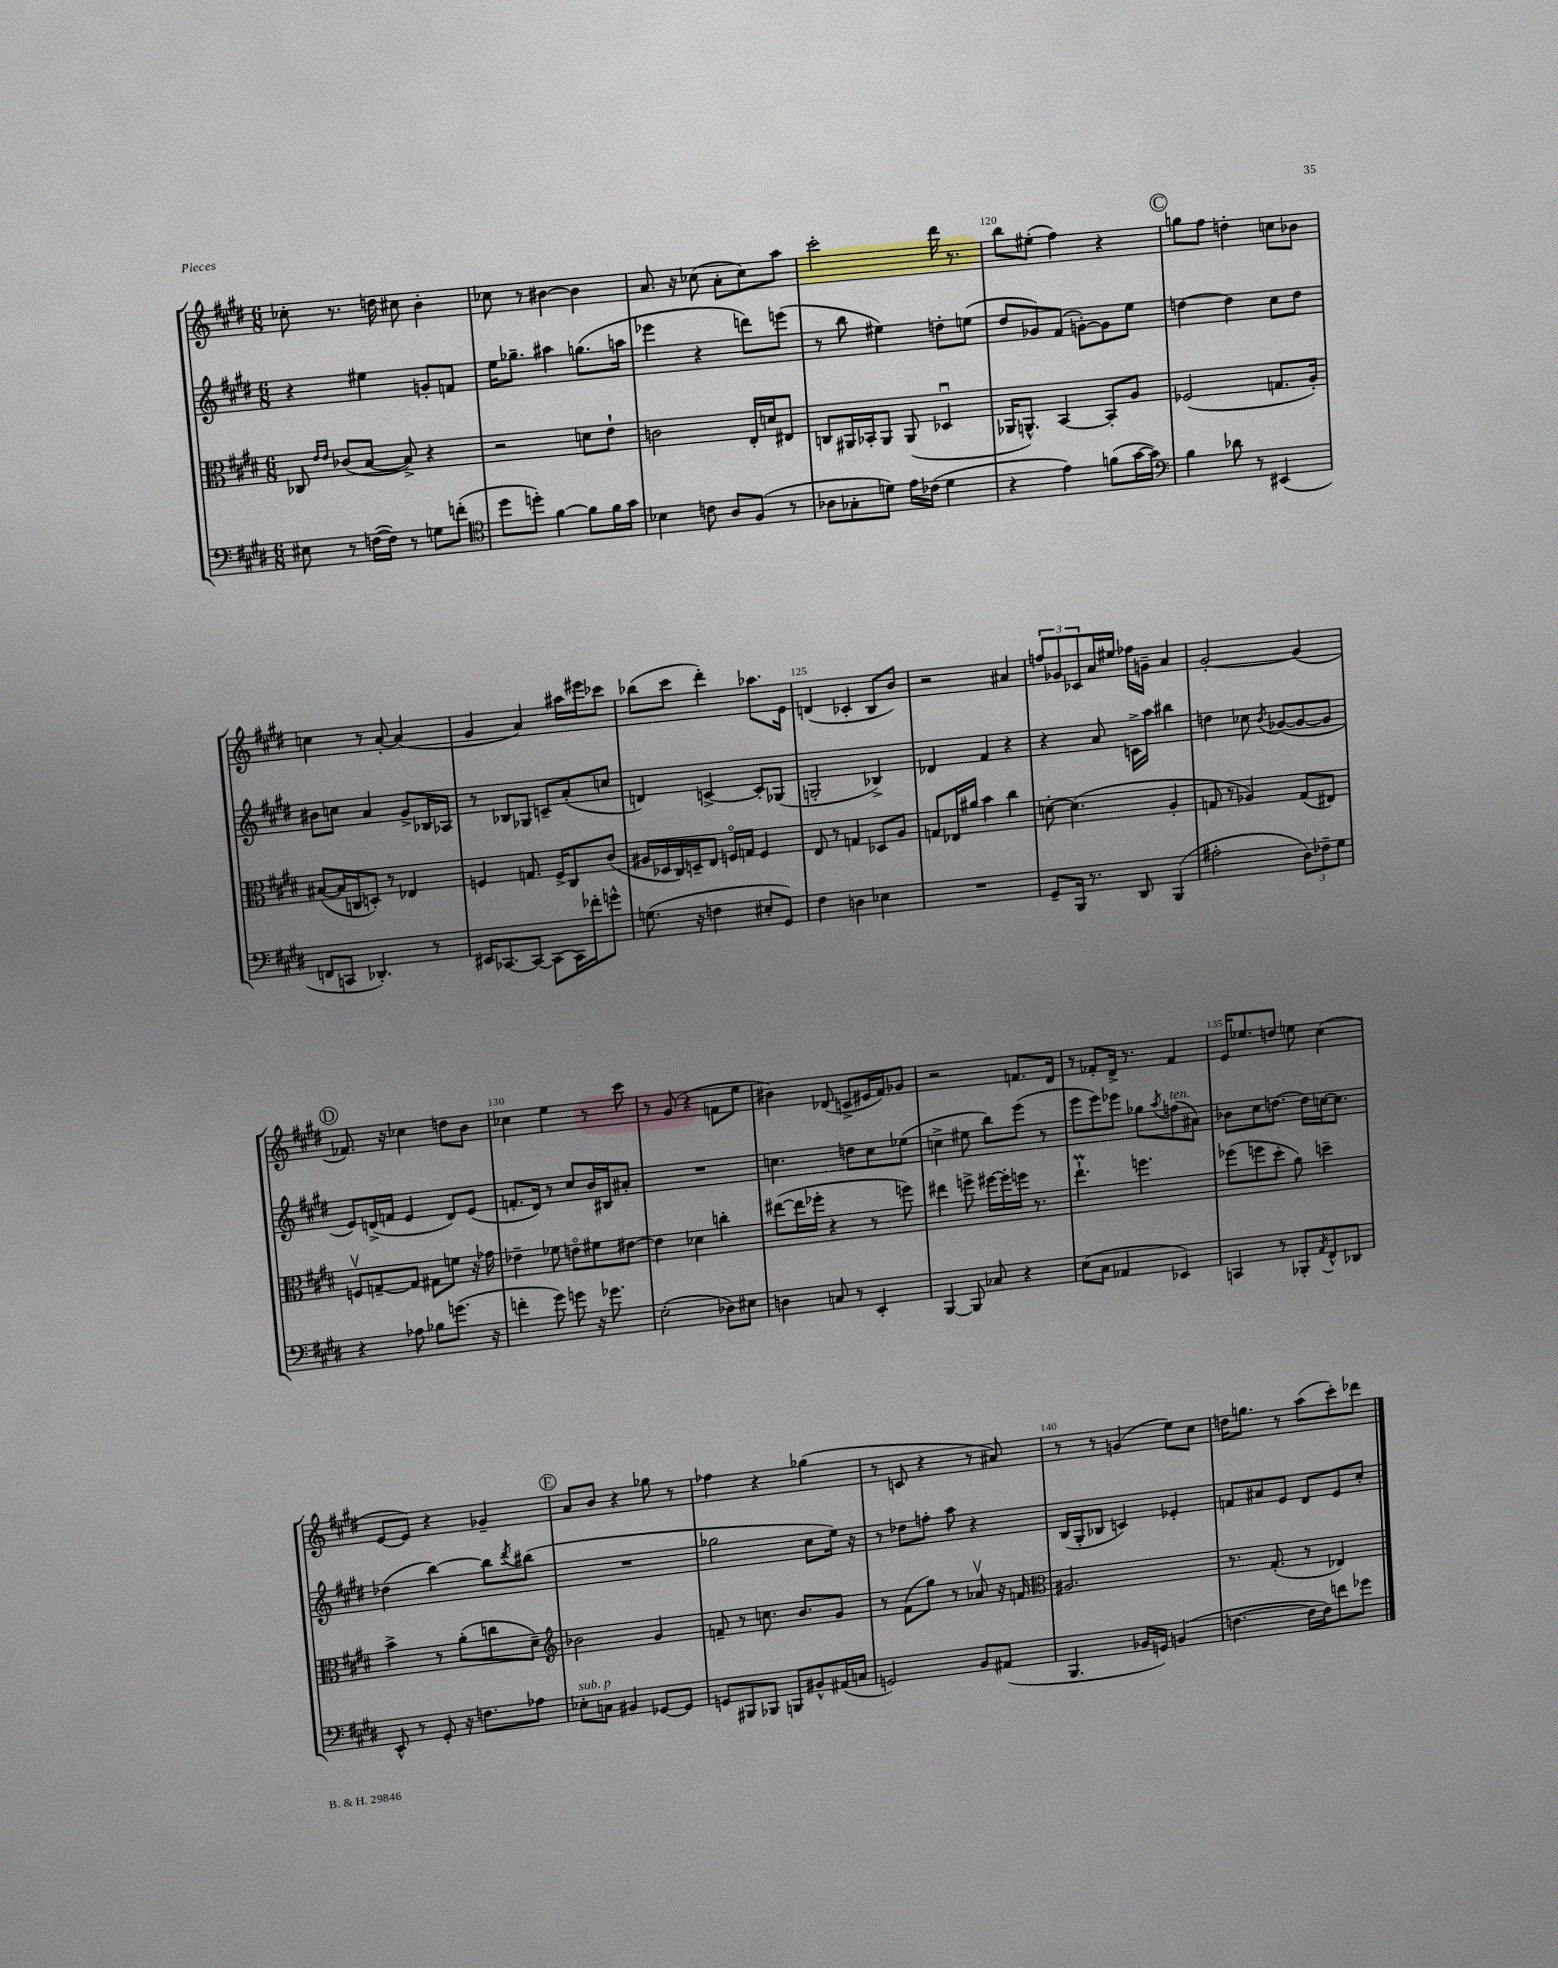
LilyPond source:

<<
\new StaffGroup <<
\new Staff = "s0" {
    \clef treble \key e \major \numericTimeSignature \time 6/8
    ces''8-. r8. d''16 cis''8 b'4-. |
    ces''8 r8 bis'4~ bis'4 |
    a'8. r16 ces''8( a'8-. ces''8) a''8 |
    cis'''2-. dis'''16 r8. |
    b''8 eis''8-.( fis''4) r4 |
    \mark \markup { \circle "C" } g''8 fis''8 d''4-. c''8 bes'8 |
    c''4 r8 a'8~-. a'4( |
    gis'4 a'4) ais''16 eis'''16 ces'''8 |
    bes''8( cis'''8 dis'''4-.) aes''8. e'16 |
    d'4( ces'4-. b8 b'8) |
    r2 ais'4 |
    \tuplet 3/2 { f''8 ges'8 ces'8 } a'16 eis''16 fes''16 g'16-- a'4 |
    gis'2~-. gis'4( |
    \mark \markup { \circle "D" } fes'8.) r16 ces''4 d''8 b'8 |
    ces''4 e''4 r8 cis'''8 |
    r8 gis'8( r4 f'8 e''8 |
    bis'4) des'8( c'8-> eis'16 fis'16) ges'8 |
    r2 f'8. dis'16 |
    r8 fes'8-. dis'16-> r8. fes'4 |
    e'16 ees''8. d''8 e''8 cis''4( |
    e'8~ e'8) r4 ges'4-- |
    \mark \markup { \circle "E" } a'8 b'8 r4 ges''8 r8 |
    fes''4 r4 ges''4( |
    r8 c'8 r4 r8 ais'8) |
    r8 r8 g'4( e''8) cis''8 |
    d''16 g''8. r8 a''8( cis'''8-.) des'''8 \bar "|." |
}
\new Staff = "s1" {
    \clef treble \key e \major \numericTimeSignature \time 6/8
    r4 eis''4 g'8-. f'8 |
    e''16 ges''8.-- ais''4 g''8.( a''16 |
    ees'''4 r4 d'''8) e'''8( |
    r8 b''8 eis''4) d''8-. e''8( |
    dis''8 ges'8) fis'8( g'8~-.) g'8 e''8 |
    \mark \markup { \circle "C" } d''4~ d''4 cis''8 d''8 |
    bis'8 c''8 a'4 gis'8-> bes16 aes16 |
    r8 bes8 ges8 c'8-- a'8-.( c''8 |
    d'4) c'4~-> c'8-. ges8( |
    g2-. bes4->) |
    des'4 fis'4 r4 |
    r4 a'8 c'16-> a''16 bis''4 |
    d''4 ces''8 \acciaccatura { b'8 } ges'8~( ges'8~ ges'8 |
    \mark \markup { \circle "D" } e'8) d'16->( f'16 e'4 d'8) e'8( |
    f'8.-. dis'16) r8 cis''8 b'16 bis16 ais'8-. |
    R2. |
    c''4. d''8 c''8 ees''8( |
    c''4-> eis''8 b''8) e'''8( r8 |
    e'''8 e'''8) ees'''8 ges''8 \acciaccatura { a''8 } f''8^\markup { \italic "ten." }( ais'8) |
    bes'8 cis''8 d''8.~ d''16 c''16~ c''8. |
    des''4( b''4~) b''8 \acciaccatura { dis'''8 } bis''8( |
    \mark \markup { \circle "E" } R2. |
    ges''2 cis''8 e''16) r16 |
    r8 des''8 f''8-. a''8 r4 |
    b16( gis16-. bes8 c'4) ees'4-. |
    f'8 ais'8 e'8 dis'8 e'8 cis''8-. \bar "|." |
}
\new Staff = "s2" {
    \clef alto \key e \major \numericTimeSignature \time 6/8
    ces8 \grace { e'16 e'16 } ces'8( b8~ b8->) r4 |
    r2 d'8 e'8-! |
    c'2 e16-. d'16 eis8 |
    c8 ais,16 bes,16-. ais,8 ais,8( des4\downbow |
    aes,16 a,8.-^) b,4~ b,8-. a8 |
    \mark \markup { \circle "C" } fes2( g8. a16-.) |
    bis8~( bis16 c16 d8-.) r8 ees4 |
    f4 g8. f16-> cis8 cis'8( |
    ais16 des16 cis16) d16-- e8 f16\flageolet g16 f4 |
    e8 r8 g4 des8 a8 |
    g8 ees16 ais'16 b'4 cis''4 |
    d'8~-. d'4.( a4-. |
    g8 r8 aes4) g8( eis8) |
    \mark \markup { \circle "D" } f8\upbow g8~-- g8 gis8 f'8 r16 ges'16 |
    ees'4-- fes'8 e'8\flageolet fis'8 eis'8~ |
    eis'4 des'4 c''4-. |
    eis''8~( eis''16 fes''16-. r4 r8 f''8) |
    eis''4 f''8-> fis''16~ fis''16-. f''16 r8. |
    e''4.-!\prall f''4. |
    fes''8( f''8 dis''8-. a'8) d''4-- |
    b'4-> r8 a'8-.( c''8 dis'8--) |
    \mark \markup { \circle "E" } \clef treble bes'2 gis'4 |
    f'8-- r8 c''8. b'8. gis'8 |
    r8 fis'8( gis''8) r8 aes'8\upbow r16 f'16 |
    \clef alto ais2. |
    r8. gis8.-.( r8 ees4) \bar "|." |
}
\new Staff = "s3" {
    \clef bass \key e \major \numericTimeSignature \time 6/8
    eis8 r8 f16~( f16) r8 g8 f'8-.( |
    \clef tenor dis''8 d''8-.) fis'4~ fis'8 fis'16 gis'16 |
    bes4 c'8 a8 fis8( r8 |
    aes8 ges8-. d'8) e'16 ces'16( d'4 |
    r4 e'4) f'8( gis'16~ gis'16) |
    \mark \markup { \circle "C" } \clef bass b4 des'8 r8 eis,4( |
    f,8 c,8 des,4.-.) r8 |
    eis,16 ces,8.~ ces,8~ ces,8~ ces,16 fes'16-. g'8-^ |
    g8.( r16 f4 eis8-. gis,8) |
    fis4 d4 ees4 |
    R2. |
    gis,8-- b,,16 r8. dis,8 b,,4( |
    ais2-. \tuplet 3/2 { dis8) fes8-- gis8 } |
    \mark \markup { \circle "D" } r4 aes8 bes8 g'8.( r16 |
    f'4-. gis'8) g'8 r16 ges'8. |
    e2-.( des8) eis8 |
    d4 c8 r8 e,4-. |
    b,,4~ b,,8 ces8 r4 |
    e8( cis8 aes,4 ees,4) |
    c,4 r8 bes,,8-. \acciaccatura { a,8 } fis,8-^ des,8 |
    e,8-^ r8 gis,8-. r16 f8. aes8 |
    \mark \markup { \circle "E" } ees8-.^\markup { \italic "sub. p" } c8 bis,4 ges,8~ ges,8 |
    g,8 bis,,8 bes,,8 b,,8 bis,8-^ ais,16( c16 |
    g,2) b,8 ais,8( |
    b,,4. bes,16 g,16) b,4( |
    f4.~ f16 f16) f'8 ges'8 \bar "|." |
}
>>
>>
\layout { \context { \Score currentBarNumber = #116 \override BarNumber.break-visibility = ##(#f #t #t) barNumberVisibility = #(every-nth-bar-number-visible 5) } }
